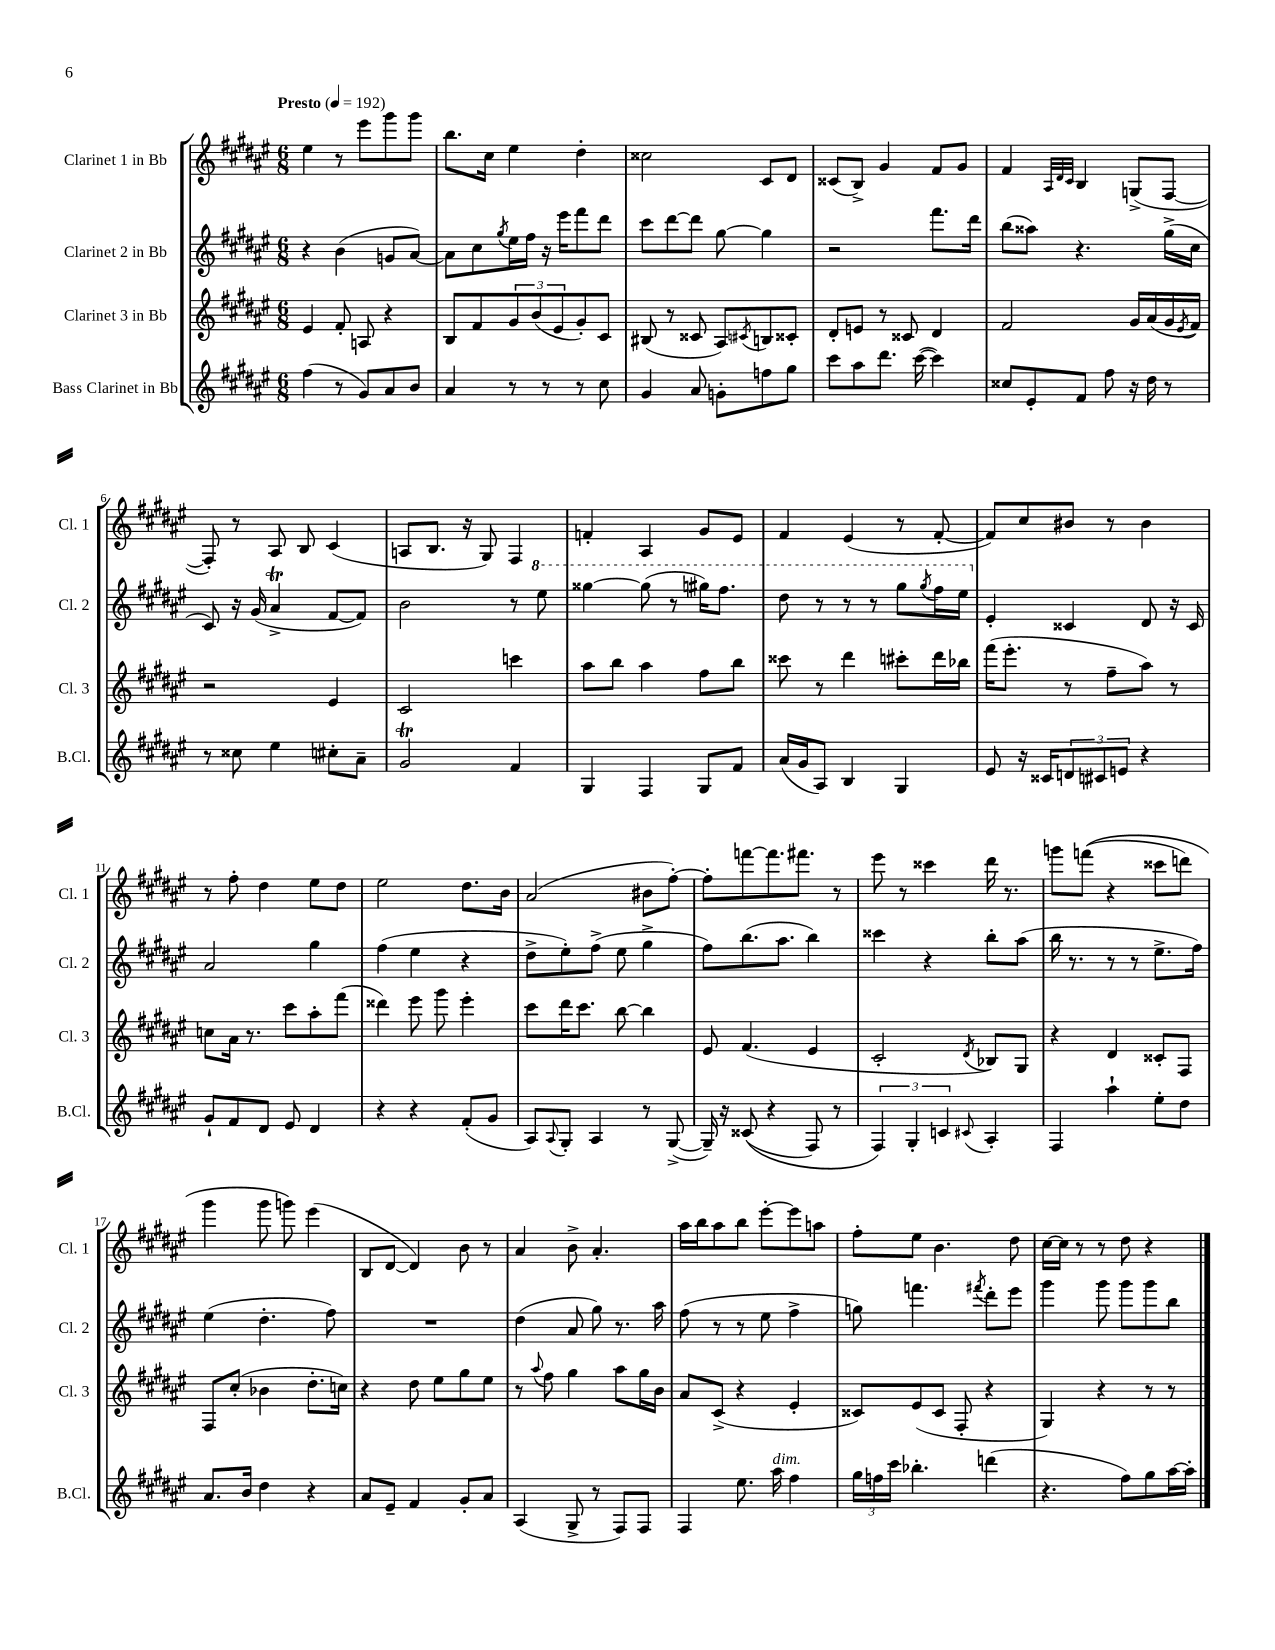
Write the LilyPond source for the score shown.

<<
\new StaffGroup <<
\new Staff = "s0" \with { instrumentName = "Clarinet 1 in Bb" shortInstrumentName = "Cl. 1" } {
    \clef treble \key fis \major \numericTimeSignature \time 6/8 \tempo "Presto" 4 = 192
    eis''4 r8 eis'''8 gis'''8 gis'''8 |
    b''8. cis''16 eis''4 dis''4-. |
    cisis''2 cis'8 dis'8 |
    cisis'8( b8->) gis'4 fis'8 gis'8 |
    fis'4 \grace { ais32 dis'32 cis'32 } b4 g8->( fis8~ |
    fis8-.) r8 ais8 b8 cis'4( |
    a8 b8. r16 gis8) fis4 |
    f'4-. ais4 gis'8 eis'8 |
    fis'4 eis'4( r8 fis'8~-. |
    fis'8) cis''8 bis'8 r8 bis'4 |
    r8 fis''8-. dis''4 eis''8 dis''8 |
    eis''2 dis''8. b'16 |
    ais'2( bis'8 fis''8~-.) |
    fis''8-. f'''8~ f'''8. fis'''8. r8 |
    eis'''8 r8 cisis'''4 dis'''16 r8. |
    g'''8 f'''8(\( r4 cisis'''8 d'''8) |
    gis'''4 gis'''8 g'''8\) eis'''4( |
    b8 dis'8~ dis'4) b'8 r8 |
    ais'4 b'8-> ais'4.-. |
    ais''16 b''16 ais''8 b''8 eis'''8~-. eis'''8 a''8 |
    fis''8-. eis''8 b'4. dis''8 |
    cis''16~ cis''16 r8 r8 dis''8 r4 \bar "|." |
}
\new Staff = "s1" \with { instrumentName = "Clarinet 2 in Bb" shortInstrumentName = "Cl. 2" } {
    \clef treble \key fis \major \numericTimeSignature \time 6/8
    r4 b'4( g'8 ais'8~) |
    ais'8 cis''8 \acciaccatura { gis''8 } eis''16 fis''16 r16 eis'''16 fis'''8 dis'''8 |
    cis'''8 dis'''8~ dis'''8 gis''8~ gis''4 |
    r2 fis'''8. dis'''16 |
    b''8( aisis''8) r4. gis''16->( cis''16 |
    cis'8) r16 gis'16( ais'4->\trill fis'8~ fis'8) |
    b'2 r8 \ottava #1 eis'''8 |
    gisis'''4~ gisis'''8( r8 gis'''16) fis'''8. |
    dis'''8 r8 r8 r8 gis'''8 \acciaccatura { gis'''8 } fis'''16 eis'''16 \ottava #0 |
    eis'4-. cisis'4 dis'8 r16 cisis'16 |
    ais'2 gis''4 |
    fis''4( eis''4 r4 |
    dis''8-> eis''8-.) fis''8->( eis''8 gis''4-> |
    fis''8) b''8.( ais''8. b''4) |
    cisis'''4 r4 b''8-. ais''8( |
    b''16 r8. r8 r8 eis''8.-> fis''16) |
    eis''4( dis''4.-. fis''8) |
    R2. |
    dis''4( ais'8 gis''8) r8. ais''16 |
    fis''8( r8 r8 eis''8 fis''4-> |
    g''8) f'''4. \acciaccatura { fis'''8 } dis'''8-. eis'''8 |
    gis'''4 gis'''8 gis'''8 gis'''8 b''8 \bar "|." |
}
\new Staff = "s2" \with { instrumentName = "Clarinet 3 in Bb" shortInstrumentName = "Cl. 3" } {
    \clef treble \key fis \major \numericTimeSignature \time 6/8
    eis'4 fis'8-. a8 r4 |
    b8 fis'8 \tuplet 3/2 { gis'8 b'8( eis'8 } gis'8-.) cis'8 |
    bis8( r8 cisis'8 ais8) \acciaccatura { cis'8 } b8 cisis'8-. |
    dis'8-. e'8 r8 cisis'8 dis'4 |
    fis'2 gis'16 ais'16( gis'16 \acciaccatura { eis'8 } fis'16) |
    r2 eis'4 |
    cis'2 c'''4 |
    ais''8 b''8 ais''4 fis''8 b''8 |
    cisis'''8 r8 dis'''4 cis'''8-. dis'''16 bes''16 |
    fis'''16( eis'''8.-. r8 fis''8-- ais''8) r8 |
    c''8 ais'16 r8. cis'''8 ais''8-. fis'''8( |
    disis'''4) eis'''8 gis'''8 eis'''4-. |
    cis'''8 dis'''16 cis'''8. b''8~ b''4 |
    eis'8 fis'4.( eis'4 |
    cis'2-. \acciaccatura { dis'8 } bes8) gis8 |
    r4 dis'4 cisis'8-. fis8 |
    fis8 cis''8-.( bes'4 dis''8.-. c''16) |
    r4 dis''8 eis''8 gis''8 eis''8 |
    r8 \appoggiatura { ais''8 } fis''8 gis''4 ais''8 gis''16 b'16 |
    ais'8 cis'8->( r4 eis'4-. |
    cisis'8) eis'8( cisis'8 fis8-. r4 |
    gis4) r4 r8 r8 \bar "|." |
}
\new Staff = "s3" \with { instrumentName = "Bass Clarinet in Bb" shortInstrumentName = "B.Cl." } {
    \clef treble \key fis \major \numericTimeSignature \time 6/8
    fis''4( r8 gis'8) ais'8 b'8 |
    ais'4 r8 r8 r8 cis''8 |
    gis'4 ais'8 g'8-. f''8 gis''8 |
    cis'''8 ais''8 dis'''8. cis'''16~( cis'''4) |
    cisis''8 eis'8-. fis'8 fis''8 r16 dis''16 r8 |
    r8 cisis''8 eis''4 cis''8-. ais'8-- |
    gis'2\trill fis'4 |
    gis4 fis4 gis8 fis'8 |
    ais'16( gis'16 ais8) b4 gis4 |
    eis'8 r16 cisis'16 \tuplet 3/2 { d'8 cis'8 e'8 } r4 |
    gis'8-! fis'8 dis'8 eis'8 dis'4 |
    r4 r4 fis'8-.( gis'8 |
    ais8) \appoggiatura { ais8 } gis8-. ais4 r8 gis8~->( |
    gis16--) r16 cisis'8(\( r4 fis8) r8 |
    \tuplet 3/2 { fis4\) gis4-. c'4 } \appoggiatura { cis'8 } ais4-. |
    fis4 ais''4-! eis''8-. dis''8 |
    ais'8. b'16 dis''4 r4 |
    ais'8 eis'8-- fis'4 gis'8-. ais'8 |
    ais4( gis8-> r8 fis8) fis8 |
    fis4 eis''8. ais''16^\markup { \italic "dim." } fis''4 |
    \tuplet 3/2 { gis''16 f''16 cis'''16 } bes''4.-. d'''4( |
    r4. fis''8) gis''8 ais''16~ ais''16-. \bar "|." |
}
>>
>>
